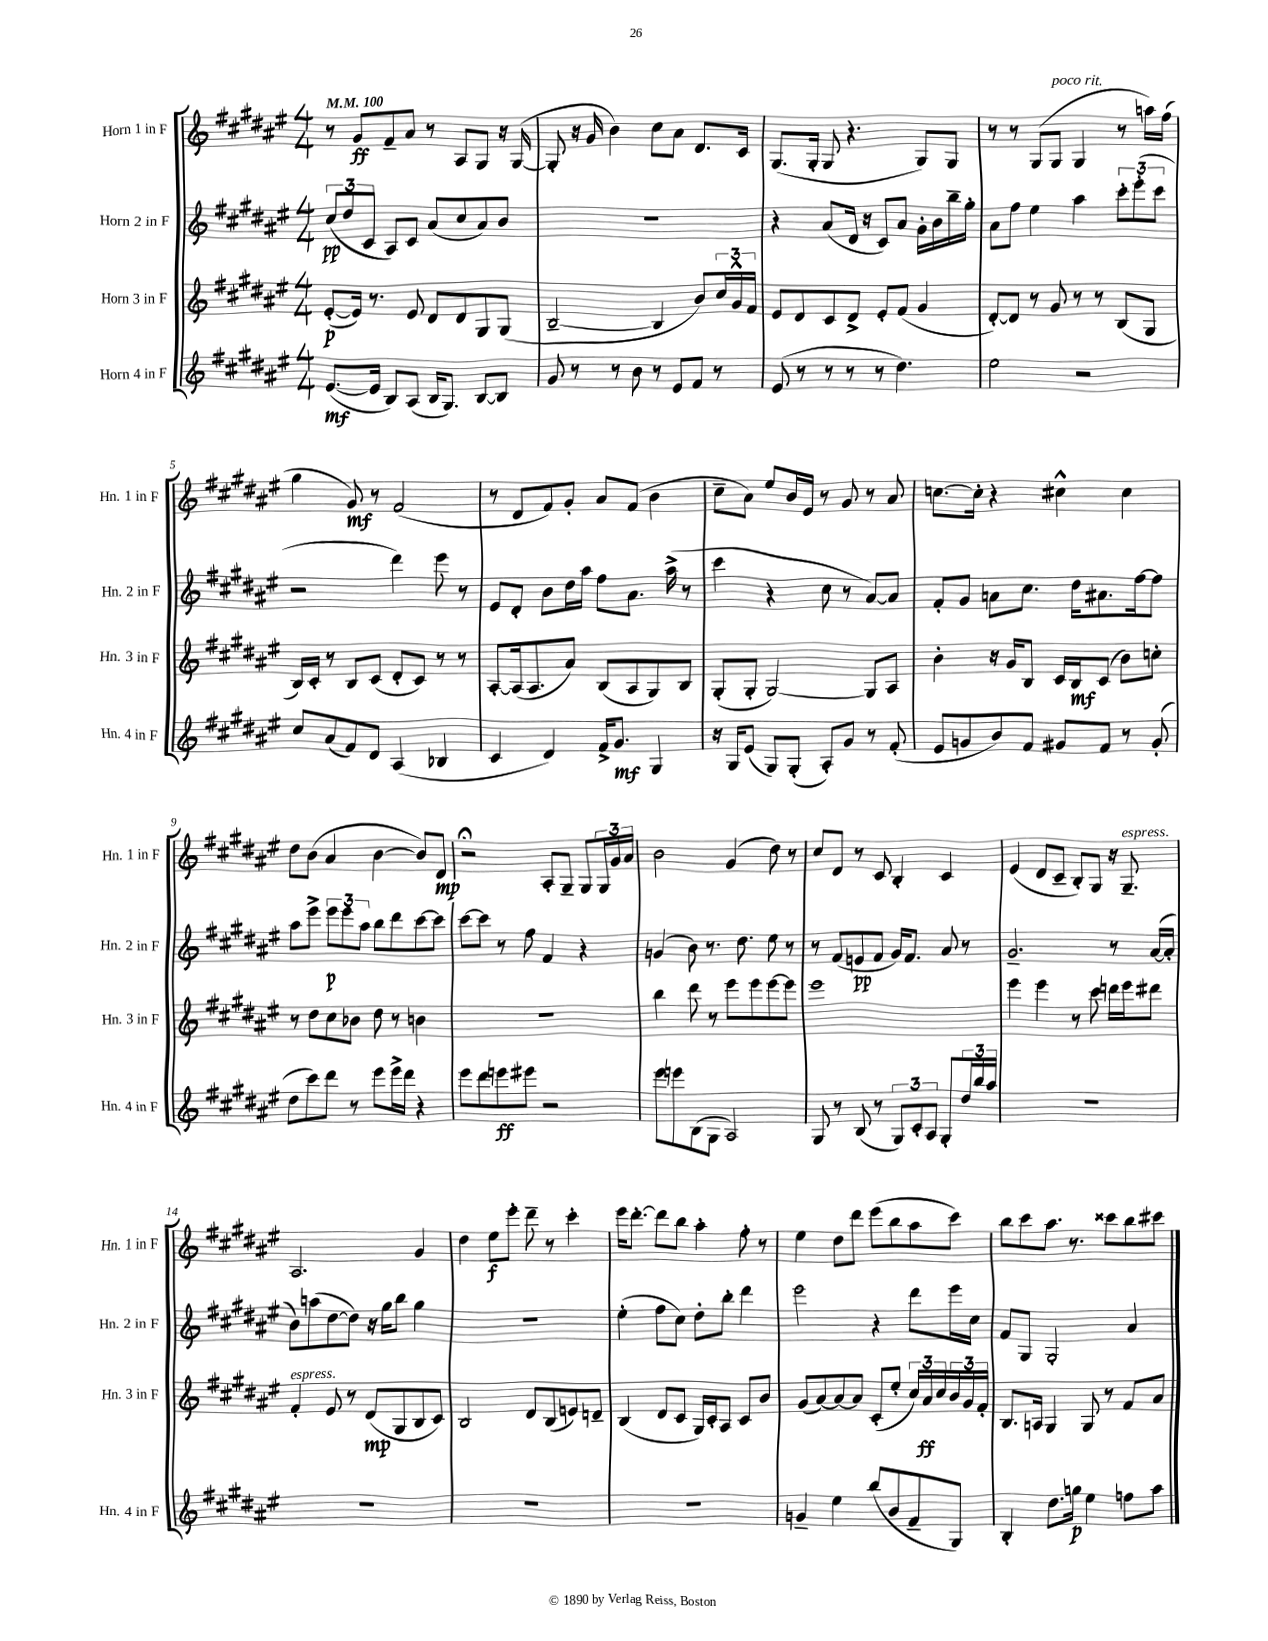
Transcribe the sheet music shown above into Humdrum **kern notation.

**kern	**kern	**kern	**kern
*staff4	*staff3	*staff2	*staff1
*clefG2	*clefG2	*clefG2	*clefG2
*k[f#c#g#d#a#e#]	*k[f#c#g#d#a#e#]	*k[f#c#g#d#a#e#]	*k[f#c#g#d#a#e#]
*M4/4	*M4/4	*M4/4	*M4/4
*MM100	*MM100	*MM100	*MM100
([8.e#/L	([8e#'/L	(12cc#/L	8r
.	.	12dd#/	.
.	16e#/]Jk)	.	8g#/L
.	.	12c#/J	.
16e#/]Jk	8.r	.	.
8B/L)	.	8A#/L)	8f#~/
(8A#/J	8e#/	8c#/J	8a#/J
16B/LK	8d#/L	(8a#/L	8r
8.G#/J)	.	.	.
.	8d#/	8cc#/	8A#/L
[8B/L	8G#/	8a#/)	8G#/J
8B/]J	(8G#/J	8b/J	16r
.	.	.	([16G#/
=	=	=	=
8g#/	[2B~/	1r	8G#'/]
8r	.	.	16r
.	.	.	16g#/
8r	.	.	4b\)
8b\	.	.	.
8r	4B/]	.	8cc#\L
8e#/L	.	.	8a#\J
8f#/J	8b/L)	.	8.d#/L
8r	24cc#/L	.	.
.	24g#^^/	.	.
.	.	.	16c#/Jk
.	24f#/JJ	.	.
=	=	=	=
(8e#/	8e#/L	4r	(8.G#/L
8r	8d#/	.	.
.	.	.	16G#'/Jk
8r	8c#/	(8a#/L	8G#/
8r	8d#^/J	16d#/Jk	4.r
.	.	16r	.
8r	8e#'/L	8c#/L)	.
4.dd#\)	(8f#/J	8a#/J	.
.	4g#/	16g#'\LL	8G#/L)
.	.	16b\	.
.	.	16bb~\	8G#/J
.	.	16gg#'\JJ	.
=	=	=	=
2ee#\	[8d#'/L)	8a#\L	8r
.	8d#/]J	8ff#\J	8r
.	8r	4ee#\	(8G#/L
.	8g#/	.	8G#/J
2r	8r	4aa#\	4G#/
.	8r	.	.
.	(8B/L	12ccc#'\L	8r
.	.	(12eee#'\	.
.	8G#/J	.	16aa\LL)
.	.	12ccc#\J	.
.	.	.	(16ff#\JJ
=	=	=	=
8cc#/L	16B/LL)	2r	4gg#\
.	16c#'/JJ	.	.
(8a#/	8r	.	.
8f#/)	8B/L	.	8g#/)
8d#/J	(8c#/J	.	8r
(4A#/	8d#'/L	4ddd#\)	(2f#/
.	8c#/J)	.	.
4B-/	8r	8eee#\	.
.	8r	8r	.
=	=	=	=
4c#/	[8A#'/L	8e#/L	8r
.	(16A#/]k	8d#'/J	8d#/L
.	8.A#/	.	.
4d#/)	.	8b\L	8f#/)
.	8a#/J)	16dd#\L	8g#'/J
.	.	16aa#\JJ	.
16f#^/LK	(8B/L	8ff#\L	8a#/L
8.g#/J	.	.	.
.	8A#/	8.a#\J	(8f#/J
4G#/	8G#/)	.	4b\
.	.	(16aa#^\	.
.	8B/J	8r	.
=	=	=	=
16r	(8G#'/L	4ccc#\	8cc#~\L
16G#/LK	.	.	.
(8e#/J	8G#'/J	.	8a#\J)
8G#/L)	[2G#/)	4r	8ee#/L
(8G#'/J	.	.	16b/L
.	.	.	16e#/JJ
8A#'/L)	.	8cc#\	8r
8g#/J	.	8r	8g#/
8r	8G#/]L	[8a#/L)	8r
(8f#'/	8A#/J	8a#/]J	8a#/
=	=	=	=
8e#/L	4b'\	8f#'/L	[8.cc\L
8g/	.	8g#/J	.
.	.	.	16cc'\]Jk
8b/)	16r	8a\L	4r
.	16g#/LK	.	.
8f#/J	8B/J	8.cc#\J	.
8g#/L	16c#/LL	.	4cc#^^\
.	16B/J	16dd#\LK	.
8f#/J	(8c#/J	8.a#\	.
8r	8b\L)	.	4cc#\
.	.	[16ff#\k	.
(8g#'/	8cc'\J	8ff#\]J	.
=	=	=	=
8dd#\L	8r	8aa#\L	8dd#\L
8ccc#\)	8dd#\L	8eee#^\J	(8b\J
8ddd#\J	8cc#\	12eee#\L	4a#/
.	.	12eee#\	.
8r	8b-\J	.	.
.	.	12aa#\J	.
8eee#\L	8dd#\	8bb\L	[4b\
16eee#^\L	8r	8ddd#\	.
16ddd#\JJ	.	.	.
4r	4b\	[8ccc#\	8b/]L)
.	.	8ccc#\]J	8d#/J
=	=	=	=
8eee#\L	1r	[8ccc#\L	2r;
8ddd#\	.	8ccc#\]J	.
8eee\	.	8r	.
8eee#\J	.	8ff#\	.
2r	.	4f#/	8A#'/L
.	.	.	8G#~/J
.	.	4r	8G#/L
.	.	.	24G#/L
.	.	.	24g#/
.	.	.	24a#/JJ
=	=	=	=
8eee#\L	4bb\	(4g/	2b\
8eee\	.	.	.
(8B\	8ddd#\	8b\)	.
8G#\J	8r	8.r	.
2A#/)	8eee#\L	.	(4g#/
.	.	8.dd#\	.
.	8eee#\	.	.
.	[8eee#\	8ee#\	8dd#\)
.	8eee#\]J	8r	8r
=	=	=	=
8G#/	1eee#	8r	8cc#/L
8r	.	(8f#/L	8d#/J
(8B/	.	8e/	8r
8r	.	8f#/J	8c#/
12G#/L)	.	16g#/LK)	4B'/
.	.	8.f#/J	.
12c#'/	.	.	.
12A#/J	.	.	.
8G#'/L	.	8a#/	4c#/
24dd#/L	.	8r	.
24bb/	.	.	.
24aa#/JJ	.	.	.
=	=	=	=
1r	4eee#\	2.g#~/	(4e#/
.	4eee#\	.	8d#/L
.	.	.	8c#~/J
.	8r	.	8B'/L)
.	8ccc#\	.	8G#/J
.	16ddd\LL	8r	16r
.	16eee#\J	.	8.G#~/
.	8ddd#\J	([16a#/LL	.
.	.	16a#'/]JJ	.
=	=	=	=
1r	4f#'/	8b\L)	2.A#/
.	.	(8aa\	.
.	8e#/	[8dd#\	.
.	8r	8dd#\]J)	.
.	(8d#/L	16r	.
.	.	16gg#\LK	.
.	8G#/	8bb\J	.
.	8B/	4gg#\	4g#/
.	8c#/J)	.	.
=	=	=	=
1r	2B/	1r	4dd#\
.	.	.	8ee#\L
.	.	.	8eee#'\J
.	8d#/L	.	8ddd#~\
.	(8B/	.	8r
.	8e/)	.	4ccc#'\
.	8d~/J	.	.
=	=	=	=
1r	(4B/	(4ee#'\	16eee#\LK
.	.	.	[8.ddd#'\J
.	8d#/L	8ff#\L	8ddd#\]L
.	8c#/J	8cc#\J)	8bb\J
.	16G#/LL)	8dd#'\L	4aa#'\
.	16c#'/J	.	.
.	8A#/J	8bb'\J	.
.	8c#/L	4ddd#\	8ff#'\
.	8b/J	.	8r
=	=	=	=
4g~/	(8g#/L	2eee#\	4ee#\
.	[8a#/)	.	.
4ee#\	8a#/_	.	8dd#\L
.	8a#/]J	.	8ddd#\J
(8bb/L	(8c#'/L	4r	(8eee#\L
8b/	8ee#'/J	.	8bb\
8f#~/	24cc#/LL)	8ddd#\L	8aa#\
.	24a#/	.	.
.	24cc#/	.	.
8G#/J)	24b/	16eee#\L	8ccc#\J)
.	24g#/	.	.
.	.	16cc#\JJ	.
.	24f#'/JJ	.	.
=	=	=	=
4B'/	8.B/L	8f#/L	8bb\L
.	.	8G#/J	8ccc#\
.	16A/Jk	.	.
8.dd#\L	4G#/	2G#'/	8.aa#\J
16gg\Jk	.	.	8.r
4ee#\	8G#/	.	.
.	8r	.	8ccc##\L
8ff\L	8f#/L	4a#/	8bb\
8aa#\J	8a#/J	.	8ccc#\J
==	==	==	==
*-	*-	*-	*-
